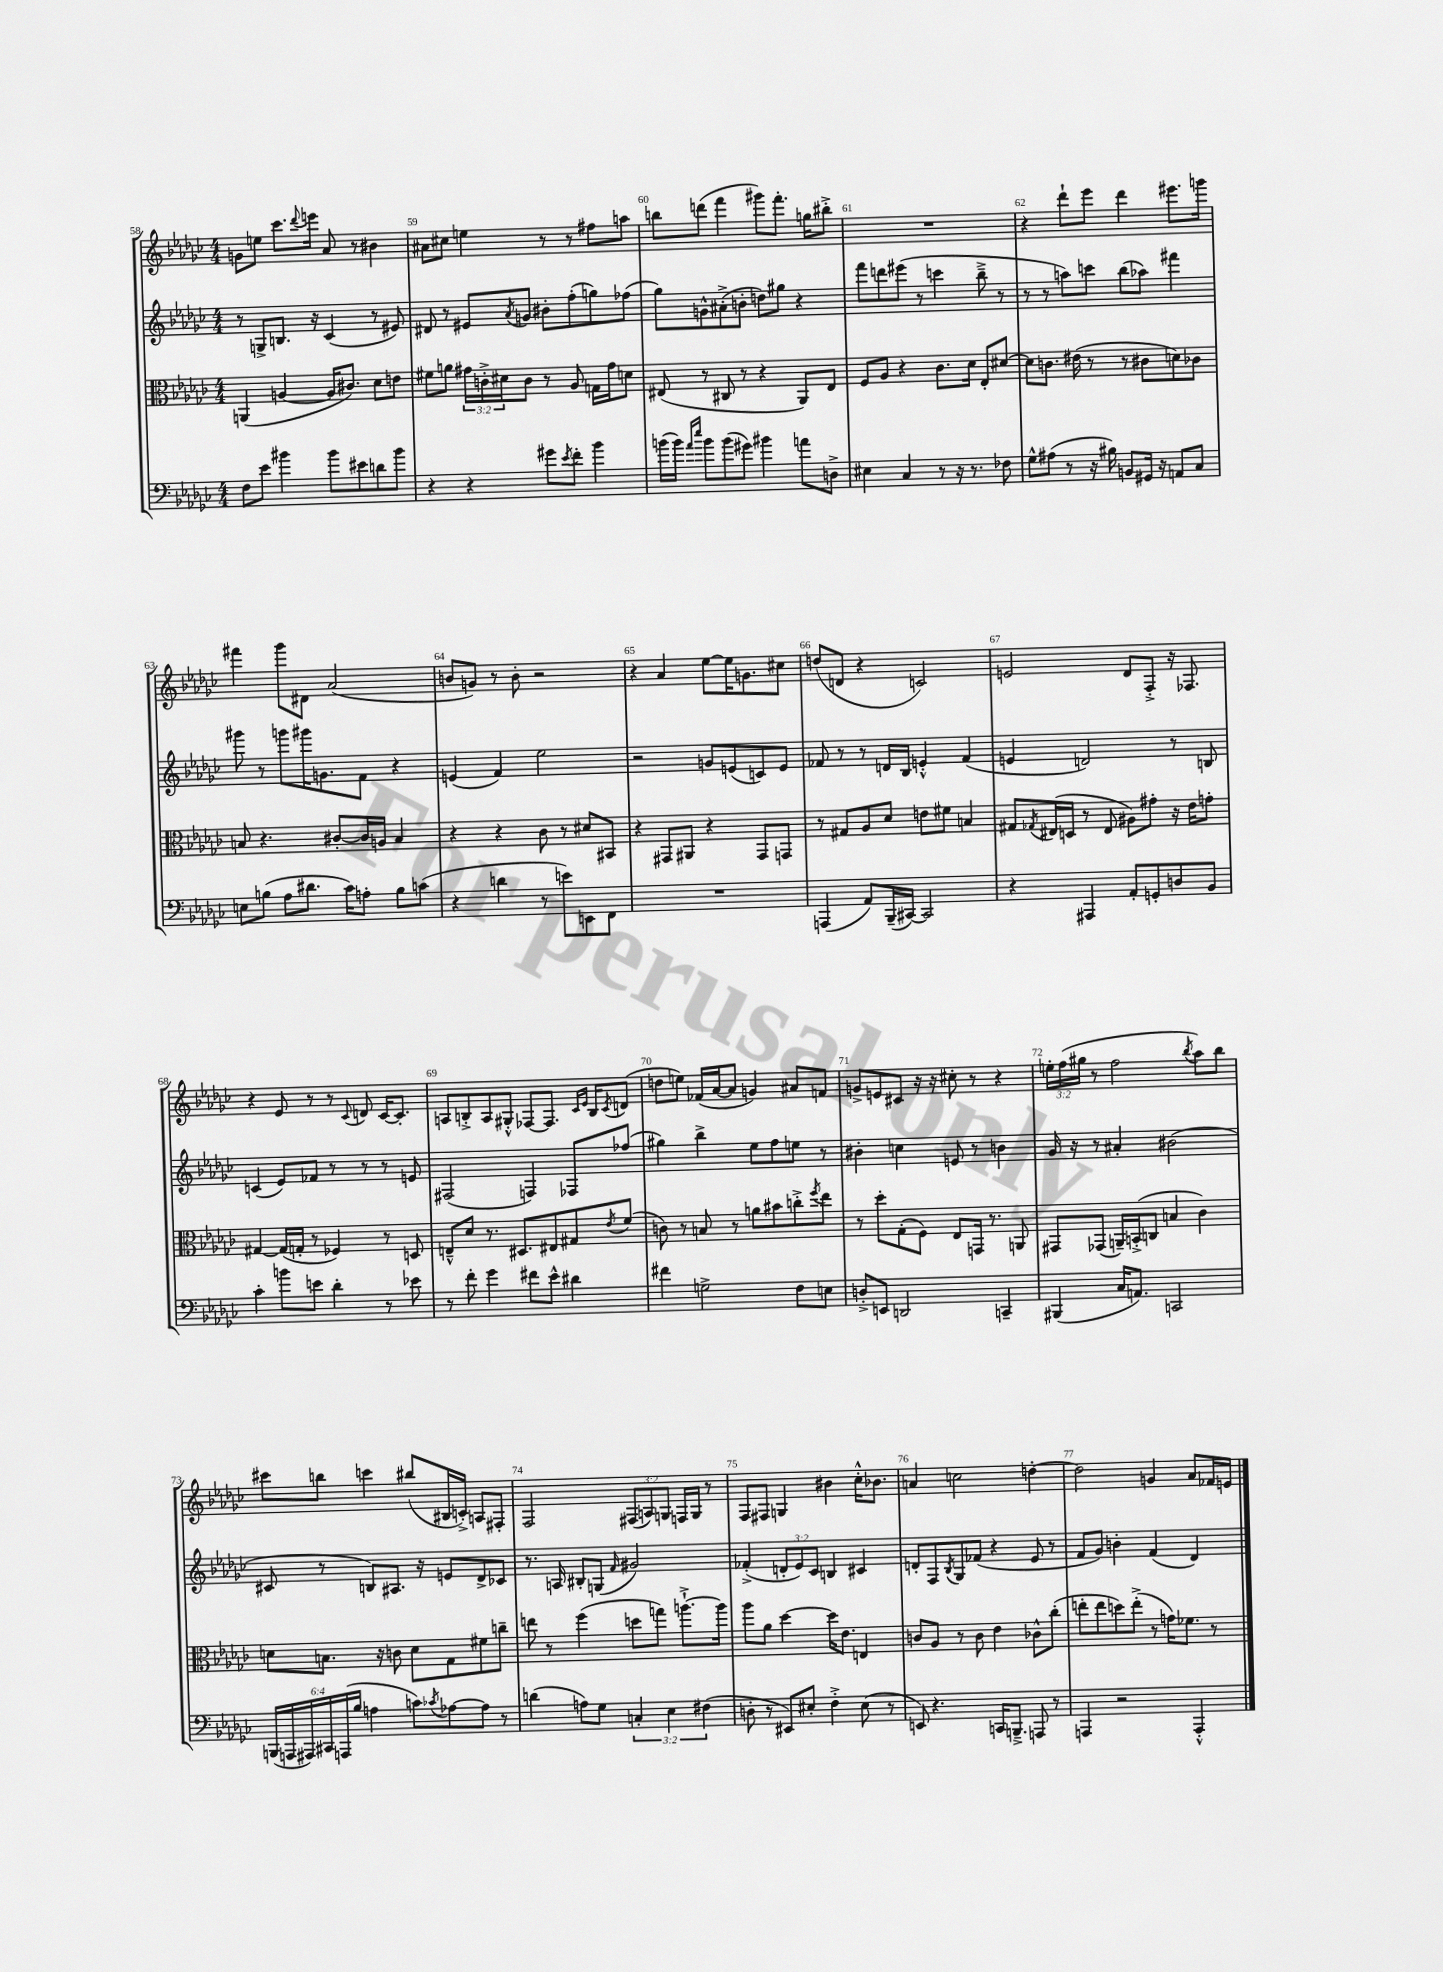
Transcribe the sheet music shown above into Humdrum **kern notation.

**kern	**kern	**kern	**kern
*staff4	*staff3	*staff2	*staff1
*clefF4	*clefC3	*clefG2	*clefG2
*k[b-e-a-d-g-c-]	*k[b-e-a-d-g-c-]	*k[b-e-a-d-g-c-]	*k[b-e-a-d-g-c-]
*M4/4	*M4/4	*M4/4	*M4/4
8F\L	(4AA/	8r	8g\L
8e-\J	.	8G^/L	8ee\J
4b#\	[4A/	8.B/J	8.ccc-\L
.	.	.	8qqddd-/
.	.	16r	16eee\Jk
8b#\L	16A/]LK	(4c-/	8a-/
.	8.c#/J)	.	.
8e#\	.	.	8r
8d\	8d-\L	8r	4b#\
8b#\J	8e\J	8e#/)	.
=	=	=	=
4r	8f#\L	8d#/	8a#\L
.	8a\J	8r	8cc#\J
4r	24g#\LL	8e#/L	4ee\
.	24c'^\	.	.
.	24d#\J	.	.
.	.	8qa-/	.
.	8c\J	8g/J	.
8g#\L	8r	8b#'\L	8r
8qe-/	.	.	.
8f'\J	8A-/	(8ff'\	8r
4b-\	16G\LL	8gg\)	8ff#\L
.	16g#\J	.	.
.	8d\J	(8ff-\J	8aa\J
=	=	=	=
(16b\LL	(8E#/	8gg-\L)	8bb\L
16b\JJ)	.	.	.
16qqa-/LL	.	.	.
16qqee-/JJ	.	.	.
8b\L	8r	8g^^\	(8ddd\J
(8b\	8C#/	(8a#'^\	4fff\
8g#\J)	8r	8b'\J	.
4b#\	4r	8dd\L)	8ggg#\L)
.	.	8gg#\J	8.fff'\J
8a\L	8AA-/L)	4r	.
.	.	.	16gg\LK
8D^\J	8E#/J	.	8bb#'^\J
=	=	=	=
4E#\	8F/L	8fff\L	1r
.	8A-/J	8ddd\	.
4C-/	4r	(8eee#\J	.
.	.	8r	.
8r	8.c-\L	4ccc\	.
16r	.	.	.
8.r	16d-\Jk	.	.
.	8E-'/L	8bb-~^\	.
8F-\	[8d#/J	8r	.
=	=	=	=
8G-^^\L	8d#\]L	8r	4r
(8A#\J	8.c\J	8r	.
8r	.	8aa\L)	8ddd-`\L
.	(16e#\	.	.
16r	8r	8ccc\J	8eee-\J
16B#\)	.	.	.
8BB/L	8r	(8bb-\L	4ddd-\
16GG#/Jk	8c#\L	8aa-\J)	.
16r	.	.	.
8AA/L	8d\)	4fff#\	8.eee#\L
8C-/J	8c-\J	.	.
.	.	.	16ggg\Jk
=	=	=	=
8E\L	8B/	8ggg#\	4fff#\
(8B\J	4.r	8r	.
8A-\L	.	8ggg\L	8ggg-\L
8.d#\J	.	16ggg#\K	8d#\J
.	.	8.g\	.
.	[8c#'/L	.	(2a-/
16c-\LK)	.	.	.
8A'\J	16c#/]L	8f\J	.
.	16A/JJ	.	.
8B\L	4B/	4r	.
(8c\J	.	.	.
=	=	=	=
4r	4r	(4e/	8b/L
.	.	.	8g/J)
4d\	4r	4f/)	8r
.	.	.	8b'\
8r	8c-\	2ee-\	2r
8e\L)	8r	.	.
8EE\	8d#/L	.	.
8FF\J	8BB#/J	.	.
=	=	=	=
1r	4r	2r	4r
.	8GG#/L	.	4a-/
.	8AA#/J	.	.
.	4r	8g/L	[8ee-\L
.	.	(8e/	16ee-\]K
.	.	.	8.g\
.	8GG#/L	8c/)	.
.	8GG/J	8e/J	8cc#\J
=	=	=	=
(4AAA/	8r	8f-/	(8dd/L
.	8G#/L	8r	8d/J
8AA-/L)	8A-/	8r	4r
(16BBB-~/L	8d-/J	16d/LL	.
[16CC#/JJ)	.	16B-/JJ	.
2CC#/]	8e\L	4e'^^/	2c/)
.	8f#\J	.	.
.	4B/	(4f-/	.
=	=	=	=
4r	8G#/L	4e/	2e/
.	8qG-/	.	.
.	(16E#/L	.	.
.	16D/JJ	.	.
4AAA#/	8r	2d/)	.
.	8E#/	.	.
8AA-'/L	8A#\L)	.	8d-/L
8GG'/	8g#'\J	.	8F'^/J
8D/	16r	8r	16r
.	16e-\LK	.	8.F-/
8BB-/J	8g'\J	8B/	.
=	=	=	=
4c-'\	[4G#/	(4c/	4r
8b\L	(16G#/]LL	8e-/L)	8e-/
.	16G'/JJ	.	.
8e\J	8r	8f-/J	8r
4d-'\	4F-/)	8r	8r
.	.	.	8qqc-/
.	.	8r	8d/
8r	8r	8r	[16c-/LK
.	.	.	8.c-'/]J
8e-\	8D/	8e/	.
=	=	=	=
8r	8E~^^/L	(2F#/	8A/L
8f'\	8d-/J	.	8B'^/
4g-\	8.r	.	8A/
.	.	.	8G#'^^/J
.	8.D#/L	.	.
8f#\L	.	4F/)	[8F-/L
8e-^^\J	8E#/	.	8.F-/]J
4d#\	8G#/	8F-/L	.
.	.	.	16qqc-/LL
.	.	.	16qqe-/JJ
.	.	.	16B/LK
.	8qe-/	.	8qc-/
.	(8f/J	(8ff-/J	(8d/J
=	=	=	=
4f#\	8c\)	4gg#\)	8dd\L
.	8r	.	8ee\J)
2G^\	8B/	4bb-^\	(16f-/LL
.	.	.	[16a-/J
.	8r	.	8a-/]J
.	8a\L	8ee-\L	4g/)
.	8b#\	8ff\	.
8F\L	8cc'^\	8ee\J	8a#/L
.	8qff/	.	.
8E\J	8ee-\J	8r	8f/J
=	=	=	=
8D'^/L	8r	4b#'\	8g^/L
8EE/J	8dd-'\L	.	8e/
2DD/	(8G-'\	4cc\	8c#/J
.	8F\J)	.	16r
.	.	.	16r
.	8E-/L	8e/	8cc#'\
.	16GG/Jk	8r	8r
.	8.r	.	.
4CC~/	.	4b\	4r
.	8AA/	.	.
=	=	=	=
(4BBB#/	8GG#/L	16g-/	24ee'\LL
.	.	.	(24ff\
.	.	16r	.
.	.	.	24gg#\JJ
.	(8GG-/J	8r	8r
16C-/LK	16AA~/LL)	4a#'/	2ff\
8.AA/J)	(16BB'^/J	.	.
.	8C/J	.	.
2CC/	4B/	(2b#\	.
.	.	.	8qbb-/
.	4c-\)	.	8aa-\L)
.	.	.	8bb-\J
=	=	=	=
(24BBB/LL	8d\L	8c#/	8ccc#\L
24AAA/	.	.	.
24AAA#/)	.	.	.
24CC#/	8.B\J	8r	8bb\J
(24AAA/	.	.	.
24B-/JJ	.	.	.
4A\	.	8B/L)	4ccc\
.	16r	.	.
.	8c\	8.A#/J	.
8c\L)	8d\L	.	(8bb#/L
.	.	16r	.
8qc-/	.	.	.
[8A-\	8G-\	8e/L	16B#/L
.	.	.	16c'^/JJ)
8A-\]J	8f#\	8d-^/	8A/L
8r	8cc~\J	8c-/J	8F#'/J
=	=	=	=
(4d\	8ee\	8.r	2F/
.	8r	.	.
.	.	16A/	.
8A\L)	(4ff\	8B#'/L	.
8G-\J	.	(8G/J	.
.	.	16qqf/	.
6C'/	8dd\L	2g#/)	(12F#/L
.	.	.	12A/)
.	8gg\J)	.	.
6E-\	.	.	12G/J
.	[8.aa`^\L	.	16F/LL
.	.	.	16G/JJ
(6F#\	.	.	.
.	.	.	8r
.	16aa\]Jk	.	.
=	=	=	=
8D'\	8aa-\L	(4f-'^/	8F/L
8r	8a-\J	.	8F#/J
8EE#/L)	[4dd-\	12d'/L	4G/
.	.	12e-/)	.
8E#'/J	.	.	.
.	.	12c-/J	.
4F'^\	16dd-\]LK	4B/	4b#\
.	8.e-\J	.	.
(8E#\	4E/	4c#/	16cc-'^^\LK
.	.	.	8.b-\J
8r	.	.	.
=	=	=	=
8EE/)	8c/L	8d'/L	4a/
4.r	8A-/J	8F/	.
.	.	8qB-/	.
.	8r	8G-/	2cc\
.	8c\	(8f-/J	.
16CC/LK	4e-\	4r	.
8.BBB~^/J	.	.	.
8AAA/	8c-^^\L	8e-/	[4dd'\
8r	(8cc-'\J	8r	.
=	=	=	=
4AAA/	8ee'\L	8f/L	2dd\]
.	8ee\	8g-/J)	.
2r	8dd\)	4b'\	.
.	(8ee'^\J	.	.
.	8r	(4f/	4g/
.	16g\LK)	.	.
.	8.f-\J	.	.
4AAA'^^/	.	4d-/)	8a-/L
.	8r	.	16f-/L
.	.	.	16e/JJ
==	==	==	==
*-	*-	*-	*-
